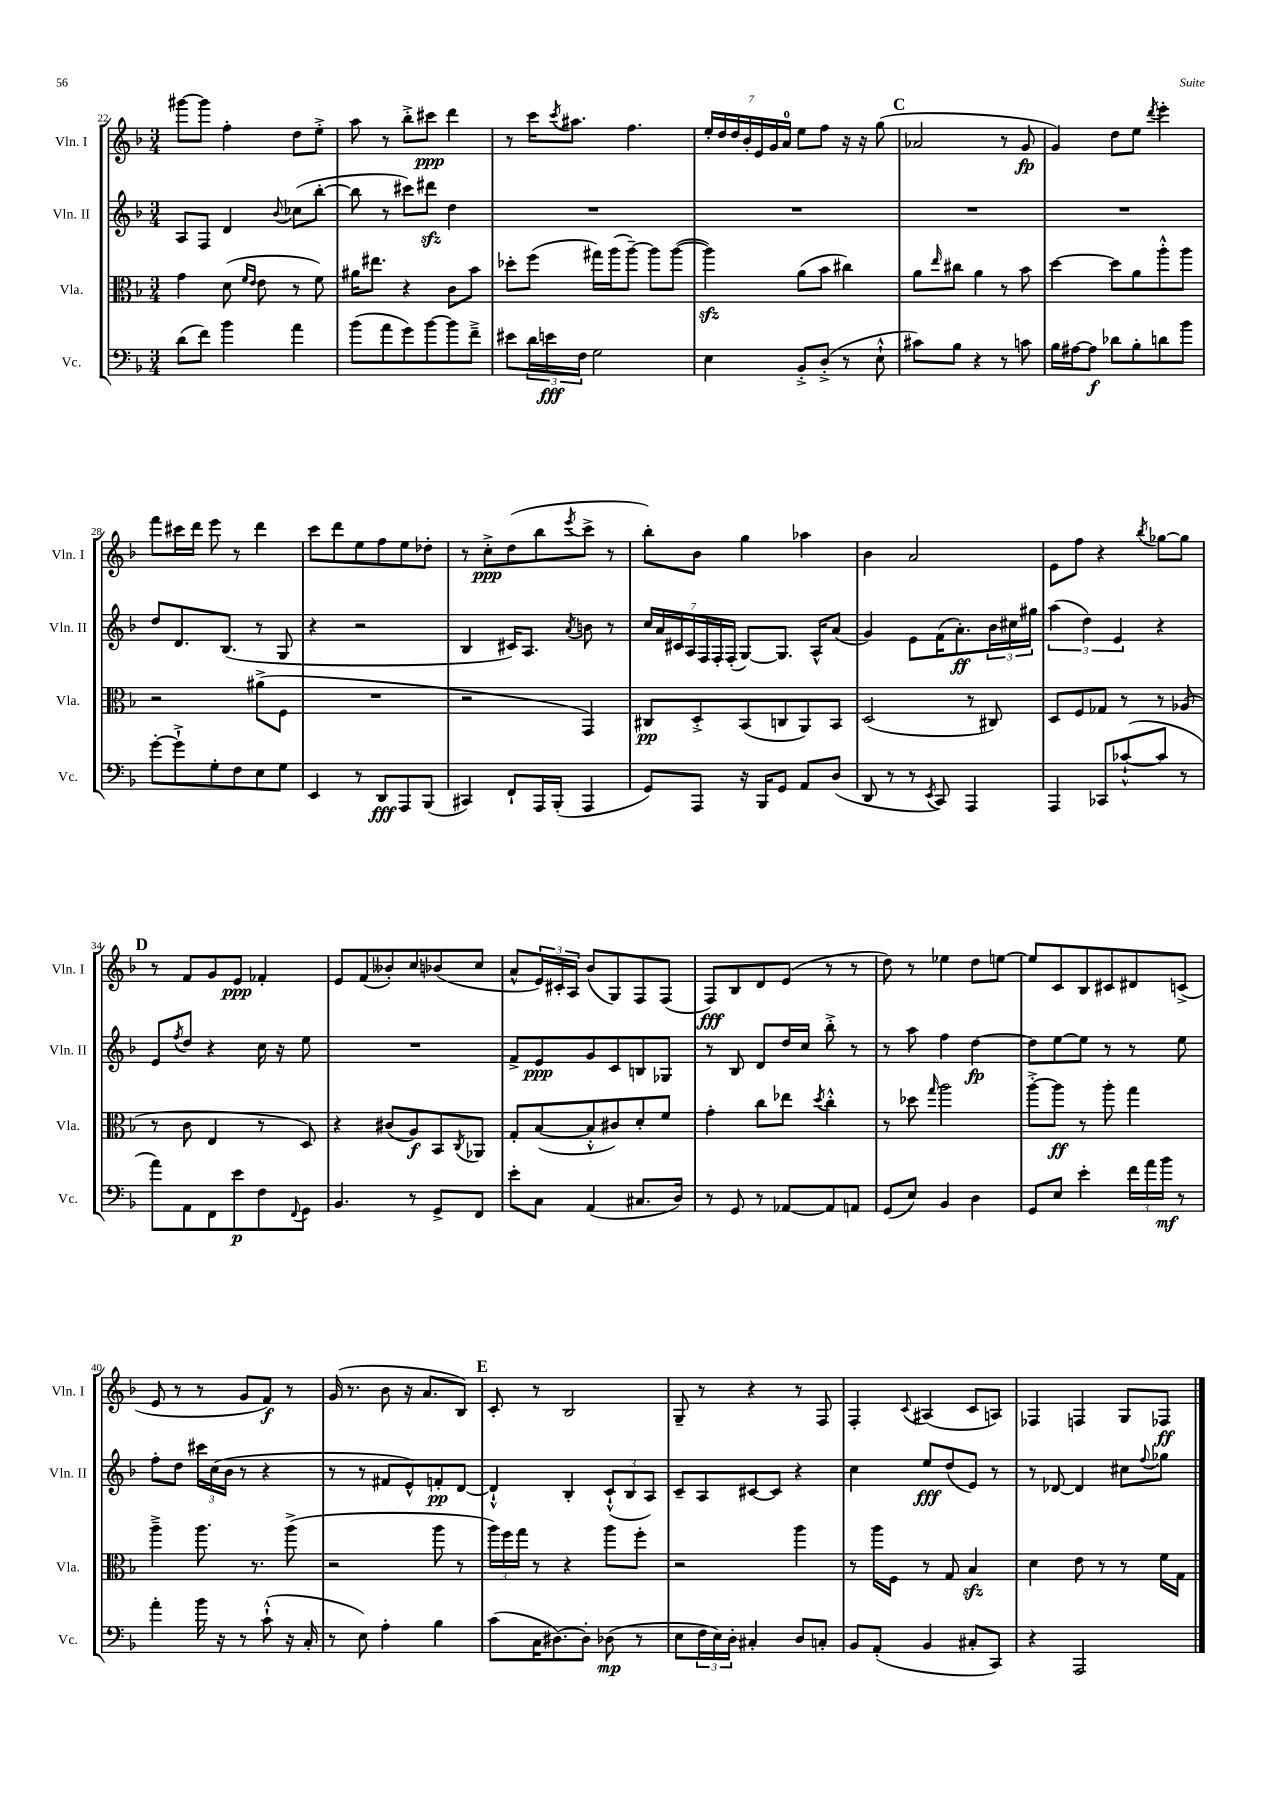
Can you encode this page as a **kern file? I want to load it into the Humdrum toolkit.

**kern	**dynam	**kern	**dynam	**kern	**dynam	**kern	**dynam
*part4	*part4	*part3	*part3	*part2	*part2	*part1	*part1
*staff4	*staff4	*staff3	*staff3	*staff2	*staff2	*staff1	*staff1
*I"Vc.	*	*I"Vla.	*	*I"Vln. II	*	*I"Vln. I	*
*I'Vc.	*	*I'Vla.	*	*I'Vln. II	*	*I'Vln. I	*
*clefF4	*	*clefC3	*	*clefG2	*	*clefG2	*
*k[b-]	*	*k[b-]	*	*k[b-]	*	*k[b-]	*
*M3/4	*	*M3/4	*	*M3/4	*	*M3/4	*
=22	=22	=22	=22	=22	=22	=22	=22
(8d\L	.	4g\	.	8A/L	.	[8ggg#X\L	.
8f\J)	.	.	.	8F/J	.	8ggg#\J]	.
4b-\	.	(8d\	.	4d/	.	4ff'\	.
.	.	16qqf/LL	.	.	.	.	.
.	.	16qqe/JJ	.	.	.	.	.
.	.	8e\	.	.	.	.	.
.	.	.	.	8qqb-/	.	.	.
4a\	.	8r	.	(8cc-X\L	.	8dd\L	.
.	.	8f\)	.	[8bb-'\J	.	8ee'^\J	.
=23	=23	=23	=23	=23	=23	=23	=23
(8b-\L	.	16a#X\KL	.	8bb-\]	.	8aa\	.
.	.	8.ee#X\J	.	.	.	.	.
8a\	.	.	.	8r	.	8r	.
8g\)	.	4r	.	8ccc#X\L)	.	8bb-'^\L	.
[8b-\	.	.	.	8ddd#Xzz\J	.	8ccc#X\J	ppp
8b-\]	.	8c\L	.	4dd\	.	4ddd\	.
8f~^\J	.	8b-\J	.	.	.	.	.
=24	=24	=24	=24	=24	=24	=24	=24
8e#X\L	.	8dd-X'\L	.	2.r	.	8r	.
24d\L	.	(8ff\J	.	.	.	16ccc\KL	.
24en\	fff	.	.	.	.	.	.
.	.	.	.	.	.	8qccc/	.
.	.	.	.	.	.	8.aa#X\J	.
24F\JJ	.	.	.	.	.	.	.
2G\	.	16gg#X\LL)	.	.	.	.	.
.	.	(16aa\J	.	.	.	.	.
.	.	[8aa~\J)	.	.	.	4.ff\	.
.	.	8aa\L]	.	.	.	.	.
.	.	([8aa\J	.	.	.	.	.
=25	=25	=25	=25	=25	=25	=25	=25
4E\	.	4aazz\])	.	2.r	.	28ee'/LL	.
.	.	.	.	.	.	28dd/	.
.	.	.	.	.	.	28dd/	.
.	.	.	.	.	.	28b-'/	.
.	.	.	.	.	.	28e/	.
.	.	.	.	.	.	28g/	.
.	.	.	.	.	.	28a/JJ	.
8BB-'^/L	.	(8a\L	.	.	.	8ee\L	.
(8D'^/J	.	8b-\J	.	.	.	8ff\J	.
8r	.	4cc#X\)	.	.	.	16r	.
.	.	.	.	.	.	16r	.
8E`^^\	.	.	.	.	.	(8gg\	.
!!LO:REH:place=s1:t=C
=26	=26	=26	=26	=26	=26	=26	=26
8c#X\L)	.	8a\L	.	2.r	.	2a-X/	.
.	.	16qqee/	.	.	.	.	.
8B-\J	.	8cc#X\J	.	.	.	.	.
4r	.	4a\	.	.	.	.	.
8r	.	8r	.	.	.	8r	.
8cn\	.	8b-\	.	.	.	8g/	fp
=27	=27	=27	=27	=27	=27	=27	=27
16B-\LL	.	[4dd\	.	2.r	.	4g/)	.
[16A#X\J	.	.	.	.	.	.	.
8A#\J]	f	.	.	.	.	.	.
8d-X\L	.	8dd\L]	.	.	.	8dd\L	.
8B-'\	.	8a\	.	.	.	8ee\J	.
.	.	.	.	.	.	8qddd/	.
8dn\	.	8aa'^^\	.	.	.	4eee'\	.
8b-\J	.	8aa\J	.	.	.	.	.
!!LO:LB:g=z
=28	=28	=28	=28	=28	=28	=28	=28
[8g'\L	.	2r	.	8dd/L	.	8fff\L	.
8g`^\]	.	.	.	8.d/	.	16ccc#X\L	.
.	.	.	.	.	.	16ddd\JJ	.
8G'\	.	.	.	.	.	8eee\	.
.	.	.	.	(8.B-/J	.	.	.
8F\	.	.	.	.	.	8r	.
8E\	.	(8a#X^\L	.	8r	.	4ddd\	.
8G\J	.	8F\J	.	8G/	.	.	.
=29	=29	=29	=29	=29	=29	=29	=29
4EE/	.	2.r	.	4r	.	8ccc\L	.
.	.	.	.	.	.	8ddd\	.
8r	.	.	.	2r	.	8ee\	.
8DD/L	fff	.	.	.	.	8ff\	.
8AAA/	.	.	.	.	.	8ee\	.
(8BBB-/J	.	.	.	.	.	8dd-X'\J	.
=30	=30	=30	=30	=30	=30	=30	=30
4CC#X/)	.	2r	.	4B-/	.	8r	.
.	.	.	.	.	.	8cc'^\L	ppp
8FF`/L	.	.	.	16c#X/KL)	.	(8dd\	.
.	.	.	.	8.A/J	.	.	.
16AAA/L	.	.	.	.	.	8bb-\	.
(16BBB-'/JJ	.	.	.	.	.	.	.
.	.	.	.	8qa/	.	8qeee/	.
4AAA/	.	4GG/)	.	8bn\	.	8ccc^\J	.
.	.	.	.	8r	.	8r	.
=31	=31	=31	=31	=31	=31	=31	=31
8GG/L)	.	8C#X/L	pp	28cc/LL	.	8bb-'\L)	.
.	.	.	.	28a/	.	.	.
.	.	.	.	28c#X/	.	.	.
.	.	.	.	28A/	.	.	.
8AAA/J	.	8D'^/	.	.	.	8b-\J	.
.	.	.	.	28F/	.	.	.
.	.	.	.	28F'/	.	.	.
.	.	.	.	(28F'/JJ	.	.	.
16r	.	(8BB-/	.	[8G/L)	.	4gg\	.
16BBB-/KL	.	.	.	.	.	.	.
8GG/J	.	8Cn/	.	8.G/J]	.	.	.
8AA/L	.	8AA/)	.	.	.	4aa-X\	.
.	.	.	.	16A^^/KL	.	.	.
(8D/J	.	8BB-/J	.	(8a/J	.	.	.
=32	=32	=32	=32	=32	=32	=32	=32
8DD/	.	(2D/	.	4g/)	.	4b-\	.
8r	.	.	.	.	.	.	.
8r	.	.	.	8e\L	.	2a/	.
8qEE/	.	.	.	.	.	.	.
8CC/)	.	.	.	(16f\K	.	.	.
.	.	.	.	8.a'\)	ff	.	.
4AAA/	.	8r	.	.	.	.	.
.	.	8C#X/)	.	24b-\L	.	.	.
.	.	.	.	24cc#X\	.	.	.
.	.	.	.	24gg#X\JJ	.	.	.
=33	=33	=33	=33	=33	=33	=33	=33
4AAA/	.	8D/L	.	(6aa\	.	8e\L	.
.	.	8F/	.	.	.	8ff\J	.
.	.	.	.	6dd\)	.	.	.
8CC-X/L	.	8G-X/J	.	.	.	4r	.
.	.	.	.	6e/	.	.	.
([8c-X`^^/	.	8r	.	.	.	.	.
.	.	.	.	.	.	8qbb-/	.
8c-/J]	.	8r	.	4r	.	[8gg-X\L	.
8r	.	(8A-X/	.	.	.	8gg-\J]	.
!!LO:LB:g=z
!!LO:REH:place=s1:t=D
=34	=34	=34	=34	=34	=34	=34	=34
8a\L)	.	8r	.	8e/L	.	8r	.
.	.	.	.	8qff/	.	.	.
8AA\	.	8c\	.	8dd/J	.	8f/L	.
8FF\	.	4E/	.	4r	.	8g/	.
8e\	p	.	.	.	.	8e/J	ppp
8F\	.	8r	.	16cc\	.	4f-X'/	.
.	.	.	.	16r	.	.	.
8qqFF/	.	.	.	.	.	.	.
8GG\J	.	8D/)	.	8ee\	.	.	.
=35	=35	=35	=35	=35	=35	=35	=35
4.BB-/	.	4r	.	2.r	.	8e/L	.
.	.	.	.	.	.	(8f/	.
.	.	(8c#X/L	.	.	.	8b--X'/)	.
8r	.	8A/)	f	.	.	8cc/	.
8GG^/L	.	8BB-/	.	.	.	(8b-X/	.
.	.	8qC/	.	.	.	.	.
8FF/J	.	8AA-X/J	.	.	.	8cc/J	.
=36	=36	=36	=36	=36	=36	=36	=36
8e'\L	.	8G'/L	.	8f^/L	.	8a^^/L	.
8C\J	.	([8B-/	.	8e/	ppp	24e/L)	.
.	.	.	.	.	.	24c#X'/	.
.	.	.	.	.	.	24A/JJ	.
(4AA/	.	8B-'^^/]	.	8g/	.	(8b-/L	.
.	.	8c#X/)	.	8c/	.	8G/)	.
8.C#X/L	.	8d'/	.	8Bn/	.	8F/	.
.	.	8f/J	.	8G-X/J	.	(8F/J	.
16D/Jk)	.	.	.	.	.	.	.
=37	=37	=37	=37	=37	=37	=37	=37
8r	.	4g'\	.	8r	.	8F/L)	fff
8GG/	.	.	.	8B-/	.	8B-/	.
8r	.	8cc\L	.	8d/L	.	8d/	.
[8AA-X/L	.	8ee-X\J	.	16dd/L	.	(8e/J	.
.	.	.	.	16cc/JJ	.	.	.
.	.	8qdd/	.	.	.	.	.
8AA-/]	.	4cc'^^\	.	8bb-'^\	.	8r	.
8AAn/J	.	.	.	8r	.	8r	.
=38	=38	=38	=38	=38	=38	=38	=38
(8GG/L	.	8r	.	8r	.	8dd\)	.
8E/J)	.	8dd-X\	.	8aa\	.	8r	.
.	.	16qqgg/	.	.	.	.	.
4BB-/	.	2aa\	.	4ff\	.	4ee-X\	.
4D\	.	.	.	[4dd\	fp	8dd\L	.
.	.	.	.	.	.	[8een\J	.
=39	=39	=39	=39	=39	=39	=39	=39
8GG/L	.	[8aa'^\L	.	8dd\L]	.	8ee/L]	.
8E/J	.	8aa\J]	ff	[8ee\	.	8c/	.
4e'\	.	8r	.	8ee\J]	.	8B-/	.
.	.	8aa'\	.	8r	.	8c#X/	.
24f\LL	.	4gg\	.	8r	.	8d#X/	.
24a\	.	.	.	.	.	.	.
24b-\JJ	mf	.	.	.	.	.	.
8r	.	.	.	8ee\	.	(8cn^/J	.
!!LO:LB:g=z
=40	=40	=40	=40	=40	=40	=40	=40
4a'\	.	4aa~^\	.	8ff'\L	.	8e/	.
.	.	.	.	8dd\J	.	8r	.
16b-\	.	8.aa\	.	24ccc#X\LL	.	8r	.
.	.	.	.	(24cc\	.	.	.
16r	.	.	.	.	.	.	.
.	.	.	.	24b-\JJ	.	.	.
8r	.	.	.	8r	.	8g/L	.
.	.	8.r	.	.	.	.	.
(8c`^^\	.	.	.	4r	.	8f/J)	f
16r	.	(8aa^\	.	.	.	8r	.
16C'/	.	.	.	.	.	.	.
=41	=41	=41	=41	=41	=41	=41	=41
8r	.	2r	.	8r	.	(16g/	.
.	.	.	.	.	.	8.r	.
8E\)	.	.	.	8r	.	.	.
4A'\	.	.	.	8f#X/L	.	8b-\	.
.	.	.	.	8e^^/)	.	16r	.
.	.	.	.	.	.	8.a/L	.
4B-\	.	8aa\	.	8fn'/	pp	.	.
.	.	8r	.	[8d/J	.	8B-/J)	.
!!LO:REH:place=s1:t=E
=42	=42	=42	=42	=42	=42	=42	=42
(8c\L	.	24aa\LL)	.	4d`^^/]	.	8c'/	.
.	.	24ff\	.	.	.	.	.
.	.	24gg\JJ	.	.	.	.	.
16C\K	.	8r	.	.	.	8r	.
[8.D#X\)	.	.	.	.	.	.	.
.	.	4r	.	4B-'/	.	2B-/	.
8D#'\J]	.	.	.	.	.	.	.
(8D-X\	mp	8aa\L	.	(12c`^^/L	.	.	.
.	.	.	.	12B-/	.	.	.
8r	.	8ff'\J	.	.	.	.	.
.	.	.	.	12A/J)	.	.	.
=43	=43	=43	=43	=43	=43	=43	=43
8E\L	.	2r	.	8c~/L	.	8G~/	.
24F\L	.	.	.	8A/	.	8r	.
24E\)	.	.	.	.	.	.	.
24D'\JJ	.	.	.	.	.	.	.
4C#X'/	.	.	.	[8c#X/	.	4r	.
.	.	.	.	8c#/J]	.	.	.
8D/L	.	4aa\	.	4r	.	8r	.
8Cn'/J	.	.	.	.	.	8F/	.
=44	=44	=44	=44	=44	=44	=44	=44
8BB-/L	.	8r	.	4cc\	.	4F'/	.
(8AA'/J	.	16aa\LL	.	.	.	.	.
.	.	16F\JJ	.	.	.	.	.
.	.	.	.	.	.	8qqc/	.
4BB-/	.	8r	.	8ee/L	fff	(4A#X/	.
.	.	8G/	.	(8dd/	.	.	.
8C#X'/L	.	4B-zz/	.	8e/J)	.	8c/L	.
8CC/J)	.	.	.	8r	.	8An/J)	.
=45	=45	=45	=45	=45	=45	=45	=45
4r	.	4d\	.	8r	.	4F-X/	.
.	.	.	.	[8d-X/	.	.	.
2AAA/	.	8e\	.	4d-/]	.	4Fn/	.
.	.	8r	.	.	.	.	.
.	.	8r	.	8cc#X\L	.	8G/L	.
.	.	.	.	8qqff/	.	.	.
.	.	16f\LL	.	8gg-X\J	.	8F-X/J	ff
.	.	16G\JJ	.	.	.	.	.
==	==	==	==	==	==	==	==
*-	*-	*-	*-	*-	*-	*-	*-
